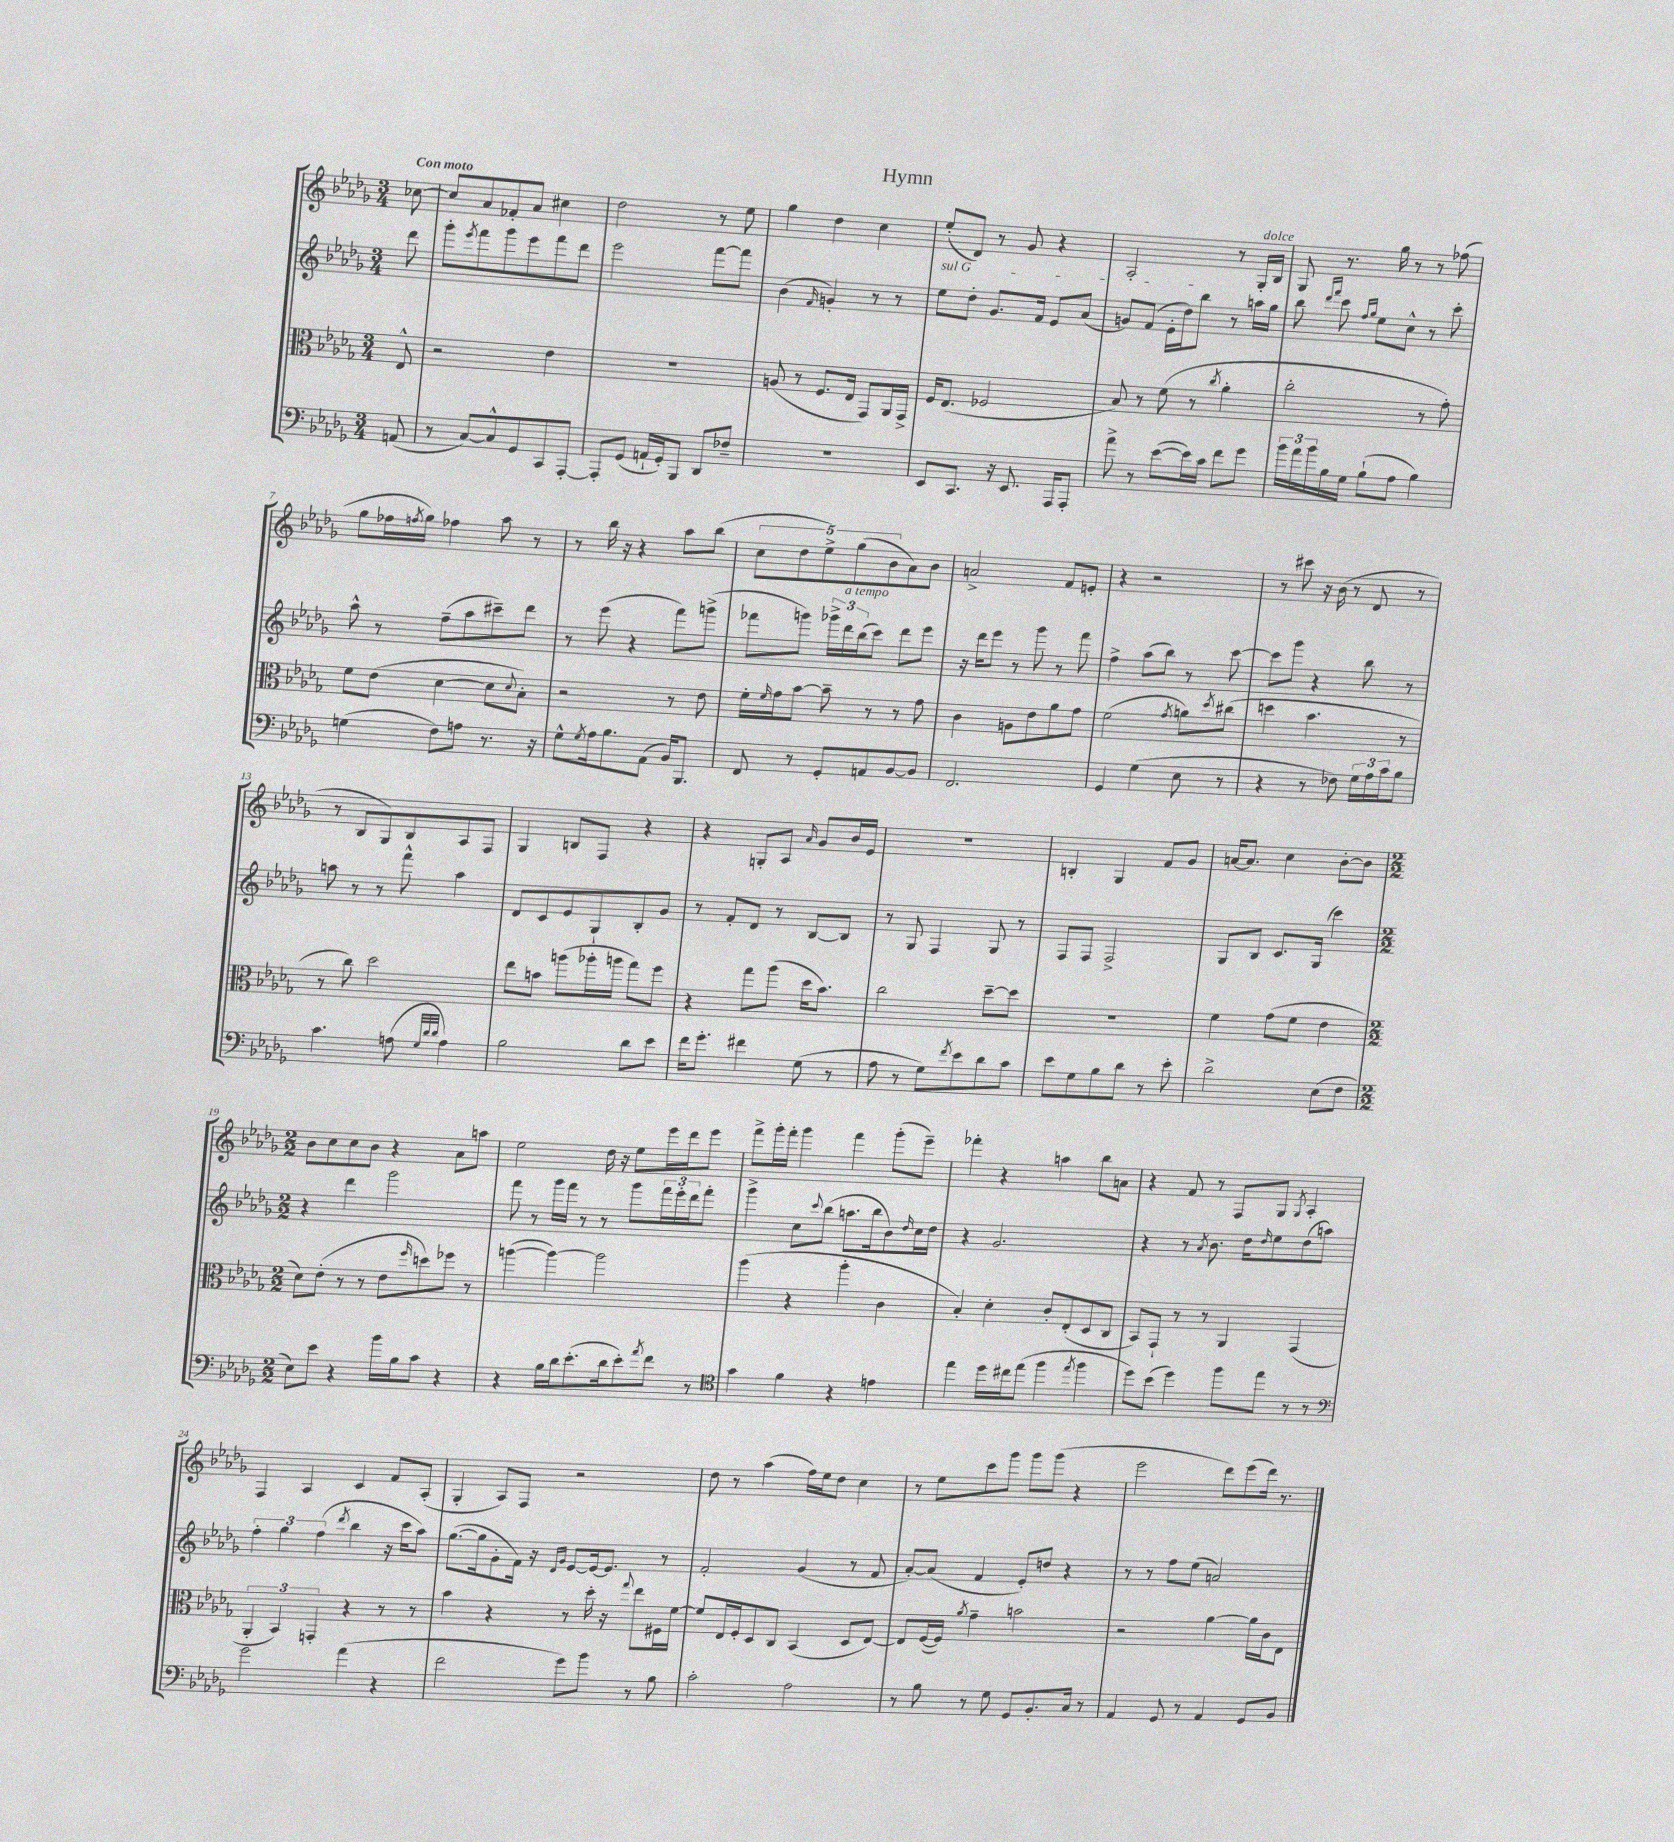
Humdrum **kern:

**kern	**kern	**kern	**kern
*part4	*part3	*part2	*part1
*staff4	*staff3	*staff2	*staff1
*clefF4	*clefC3	*clefG2	*clefG2
*k[b-e-a-d-g-]	*k[b-e-a-d-g-]	*k[b-e-a-d-g-]	*k[b-e-a-d-g-]
*M3/4	*M3/4	*M3/4	*M3/4
=	=	=	=
!	!	!	!LO:TX:a:B:t=Con moto
(8AAn/	8E-^^/	8ddd-\	[8cc-X\
=1	=1	=1	=1
8r	2r	8ggg-'\L	8cc-/L]
.	.	8qeee-/	.
[8C/L)	.	8fff\	8a-/
8C^^/]	.	8ggg-\	8f-X'/
8GG-/	.	8eee-\	8a-/J
8CC/	4e-\	8fff\	4cc#X\
[8AAA-'/J	.	8ddd-\J	.
=2	=2	=2	=2
8AAA-'/L]	2.r	2eee-\	2dd-\
(8GG-/J	.	.	.
16AAn`/LL	.	.	.
16GG-'/J)	.	.	.
8BBB-/J	.	.	.
8DD-/L	.	[8fff\L	8r
8F-X~/J	.	8fff\J]	8ee-\
=3	=3	=3	=3
2.r	(8An/	(4b-\	4gg-\
.	8r	.	.
.	.	16qqf/	.
.	8.F/L	4gn'/)	4dd-\
.	16E-/Jk	.	.
.	8GG-/L)	8r	4cc\
.	16AA-/L	8r	.
.	16GG-^/JJ	.	.
=4	=4	=4	=4
!	!	!LO:TX:a:i:t=sul G	!
8EE-/L	16F/KL	8ee-\L	(8ee-'/L
.	(8.E-/J	.	.
8.CC/J	.	8dd-'\J	8d-/J)
.	2F-X/	8.g-/L	8r
16r	.	.	.
8.EE-/	.	.	8g-/
.	.	16f/Jk	.
.	.	8e-/L	4r
16AAA-/KL	.	.	.
8AAA-'/J	.	(8a-/J	.
=5	=5	=5	=5
8a-^\	8B-/)	8gn/L)	2A-'/
8r	8r	(8f/J	.
([8e-\L	(8f\	16e-'\LL	.
.	.	16dd-\J)	.
16e-\L])	8r	8bb-\J	.
16c\JJ	.	.	.
.	8qcc/	.	.
8f\L	4a-'\	8r	8r
!	!	!	!LO:TX:a:i:t=dolce
8g-\J	.	16aan\LL	16G-'/LL
.	.	16gg-\JJ	16B-/JJ
=6	=6	=6	=6
24b-\LL	2cc'\	8bb-\	8G-/
24a-\	.	.	.
24b-\	.	.	.
.	.	16qqddd-/LL	.
.	.	16qqfff/JJ	.
16B-\	.	8ccc\	8.r
16G-\JJ	.	.	.
.	.	16qqff/LL	.
.	.	16qqgg-/JJ	.
(8B-`\L	.	8ee-\L	.
.	.	.	16gg-\
8A-\J	.	8cc^^\J	8r
4B-\)	8r	8r	8r
.	8g-'\)	8ccc'\	(8ff-X\
!!LO:LB:g=z
=7	=7	=7	=7
(4Gn\	8f\L	8aa-^^\	8gg-\L
.	(8e-\J	8r	16ff-X\L
.	.	.	8qffn/
.	.	.	16gg-\JJ)
8F\L)	[4d-\	(8ff~\L	4ff-X\
8An\J	.	8aa-\	.
8.r	8d-\L]	8ccc#X~\)	8aa-\
.	8qqd-/	.	.
.	8B-'\J)	8ddd-\J	8r
16r	.	.	.
=8	=8	=8	=8
8G-^^\L	2r	8r	8r
8qG-/	.	.	.
16A-\k	.	(8eee-\	16bb-\
8.B-\	.	.	16r
.	.	4r	4r
(8AA-\J	.	.	.
16BB-/KL)	8r	8fff\L)	8aa-\L
8.BBB-/J	.	.	.
.	8e-\	(8gggn^\J	(8bb-\J
=9	=9	=9	=9
8FF/	16f'\LL	8fff-X\L	10cc\L
.	16qqf/	.	.
.	16g-\J	.	.
.	.	.	10dd-\
8r	[8b-\J	8gggn\J)	.
.	.	.	10ee-^\)
8GG-'/L	8b-~\]	24ggg-X^\LL	.
!	!	!LO:TX:a:i:t=a tempo	!
.	.	24ddd-\	.
.	.	.	(10gg-\
.	.	(24bb-\J	.
8AAn/	8r	8ccc\J)	.
.	.	.	10b-\
[8BB-/	8r	8ddd-\L	8a-\)
8BB-/J]	8g-\	8eee-\J	8b-\J
=10	=10	=10	=10
2.FF/	4c\	16r	2an^/
.	.	16ddd-\KL	.
.	.	8eee-\J	.
.	8An\L	8r	.
.	8e-\	8ggg-\	.
.	8a-\	8r	8f/L
.	8g-\J	8fff\	8en'/J
=11	=11	=11	=11
4GG-/	(2f\	4ff^\	4r
(4G-\	.	(8aa-\L	2r
.	.	8bb-\J)	.
.	8qg-/	.	.
8E-\	8an\L)	8r	.
.	8qdd-/	.	.
8r	(8cc#X\J	[8ccc\	.
=12	=12	=12	=12
4r	4ddn\	8ccc\L]	8r
.	.	8ggg-\J	8ccc#X\
8r	4.b-\	4r	16r
.	.	.	(16b-\
8F-X\)	.	.	8r
24G-\LL	.	8bb-\	8d-/
24A-\	.	.	.
24c\J	.	.	.
8B-\J	8r	8r	8r
!!LO:LB:g=z
=13	=13	=13	=13
4.c\	8r	8aan\	8r
.	8cc\)	8r	8B-/L
.	2dd-\	8r	8G-/)
(8An\	.	8fff^^\	8B-/
32qqG-/LLL	.	.	.
32qqd-/	.	.	.
32qqd-/JJJ	.	.	.
4A\)	.	4aa\	8A-/
.	.	.	8F/J
=14	=14	=14	=14
2B-\	8ee-\L	8d-/L	4G-/
.	8bn\J	8c/	.
.	(8aan\L	8e-/	8Bn/L
.	16aa-X'\L	8G-`/	8F/J
.	16aan\JJ	.	.
8d-\L	8gg-\L)	8B-'/	4r
8e-\J	8ff\J	8g-/J	.
=15	=15	=15	=15
16f\KL	4r	8r	4r
8.g-'\J	.	.	.
.	.	8f'/L	.
4f#X\	8gg-\L	8d-/J	8Gn'/L
.	(8aa-\J	8r	8A-/J
.	.	.	16qqa-/
(8G-\	16dd-\KL	[8B-/L	8g-/L
.	8.b-\J)	.	.
8r	.	8B-/J]	16b-/L
.	.	.	16e-/JJ
=16	=16	=16	=16
8A-\	2cc\	8r	2.r
8r	.	8G-/	.
8G-\L)	.	4F/	.
8qf/	.	.	.
8e-\	.	.	.
8d-\	[8dd-~\L	8G-/	.
8c\J	8dd-\J]	8r	.
=17	=17	=17	=17
8e-\L	2.r	8F/L	4Bn'/
8G-\	.	8F/J	.
8B-\	.	2F^/	4G-/
8d-\J	.	.	.
8r	.	.	8f/L
8e-'\	.	.	8g-/J
=18	=18	=18	=18
2d-^\	4f\	8G-/L	[16an/KL
.	.	.	8.a/J]
.	.	8B-/J	.
.	(8g-\L	8.c/L	4cc\
.	8f\J	.	.
.	.	(16G-/Jk	.
(8E-\L	4e-\	4ccc\)	[8b-'\L
8F\J	.	.	8b-\J]
!!LO:LB:g=z
=19	=19	=19	=19
*M2/2	*M2/2	*M2/2	*M2/2
8E-\L)	8d-\L)	4r	8b-\L
8e-\J	(8e-'\J	.	8cc\
4r	8r	4ddd-\	8cc\
.	8r	.	8b-\J
16b-\LL	8e-\L	2ggg-\	4r
16B-\J	.	.	.
.	16qqff/	.	.
8c\J	8ddn\)	.	.
4r	8ff-X\J	.	8a-\L
.	8r	.	8aan\J
=20	=20	=20	=20
4r	([4aan\	8fff\	2ee-\
.	.	8r	.
16B-\LL	4aa\_)	16ggg-\LL	.
16d-\J	.	16fff\JJ	.
(8.e-'\	.	8r	.
.	2aa\]	8r	16dd-\
16d-\k	.	.	16r
8e-'\)	.	8ggg-\L	8ee-\L
8qa-/	.	.	.
8f\J	.	24fff\L	16eee-\L
.	.	24eee-'\	.
.	.	.	16ddd-\J
.	.	24ddd-\J	.
8r	.	8fff'\J	8eee-\J
=21	=21	=21	=21
*clefC4	*	*	*
4g-\	(4aa-\	4ggg-^\	8fff^\L
.	.	.	16ggg-'\L
.	.	.	16fff'\JJ
4f\	4r	8cc\L	4ggg-\
.	.	8qqccc/	.
.	.	(8bb-\J	.
4r	4aa-'\	8.aan\L	4fff\
.	.	16bb-\k	.
4en\	4c\	8b-\)	(8ggg-'\L
.	.	16qqdd-/	.
.	.	16cc\L	8eee-~\J)
.	.	16dd-\JJ	.
=22	=22	=22	=22
4ee-\	4B-'/)	4r	4fff-X'\
16dd-\LL	4d-'\	2.g-/	4r
16cc#X\J	.	.	.
(8ee-\J	.	.	.
4ff\	8c'/L	.	4aan\
.	(8E-'/	.	.
8qee-/	.	.	.
4ff\	8D-/	.	8bb-\L
.	8C/J	.	8an\J
=23	=23	=23	=23
8dd-\L)	8BB-/L)	4r	4r
(8b-\J	8GG-`/J	.	.
4dd-\)	8r	8r	8f/
.	.	8qa-/	.
.	8r	8.b-\	8r
8ff\L	4AA-/	.	8F/L
.	.	16dd-\KL	.
.	.	16qqdd-/	.
8ee-\J	.	8ee-\	8G-/J
.	.	.	8qG-/
8r	(4GG-/	(8dd-\	4A-'/
8r	.	8aan\J)	.
!!LO:LB:g=z
=24	=24	=24	=24
*clefF4	*	*	*
2g-\	6AA-'/	6ff'\	4F/
.	6BB-/)	6gg-\	.
.	.	.	4A-/
.	6GGn'/	(6ff\	.
.	.	8qddd-/	.
(4a-\	4r	4bb-\	4c/
4r	8r	16r	8f/L
.	.	16ccc\KL	.
.	8r	8aa-\J)	(8A-'/J
=25	=25	=25	=25
2f\	4b-\	([8.gg-\L	4G-'/
.	.	16gg-\k]	.
.	4r	8g-'\	8A-/L)
.	.	16f\Jk)	8F/J
.	.	16r	.
.	.	16qqd-/LL	.
.	.	16qqg-/JJ	.
8g-\L)	8r	[8e-/L	2r
8b-\J	16dd-'\	16e-/k_	.
.	16r	8.e-/J]	.
.	8qqgg-/	.	.
8r	8ee-\L	.	.
8B-\	16F#X\L	8r	.
.	[16f\JJ	.	.
=26	=26	=26	=26
2c'\	8f/L]	2f'/	8dd-\
.	16E-/L	.	8r
.	16F'/J	.	.
.	8D-/	.	(4aa-\
.	8C/J	.	.
2A-\	(4BB-/	(4g-/	16ff\LL)
.	.	.	16ee-\J
.	.	.	8dd-\J
.	8D-/L	8r	4cc\
.	[8E-/J)	8f/	.
=27	=27	=27	=27
8r	8E-/L]	[8a-'/L)	8r
8B-\	([16F/L	(8a-/J]	8ee-\L
.	16F/JJ])	.	.
.	8qa-/	.	.
8r	4g-~\	4f/	8ccc\
8G-\	.	.	8ggg-\J
8GG-/L	2bn\	8e-'/L)	8ggg-\L
8.BB-'/	.	8ddn/J	(8ggg-\J
.	.	4r	4r
16C/Jk	.	.	.
8r	.	.	.
=28	=28	=28	=28
4AA-/	2r	8r	2eee-\
.	.	8r	.
8GG-/	.	8ff\L	.
8r	.	(8ee-\J	.
4AA-/	[4a-\	2an/)	8ddd-\L)
.	.	.	(8eee-\
8GG-/L	16a-\LL]	.	16ddd-\Jk)
.	16c\J	.	8.r
8BB-/J	8E-\J	.	.
==	==	==	==
*-	*-	*-	*-
